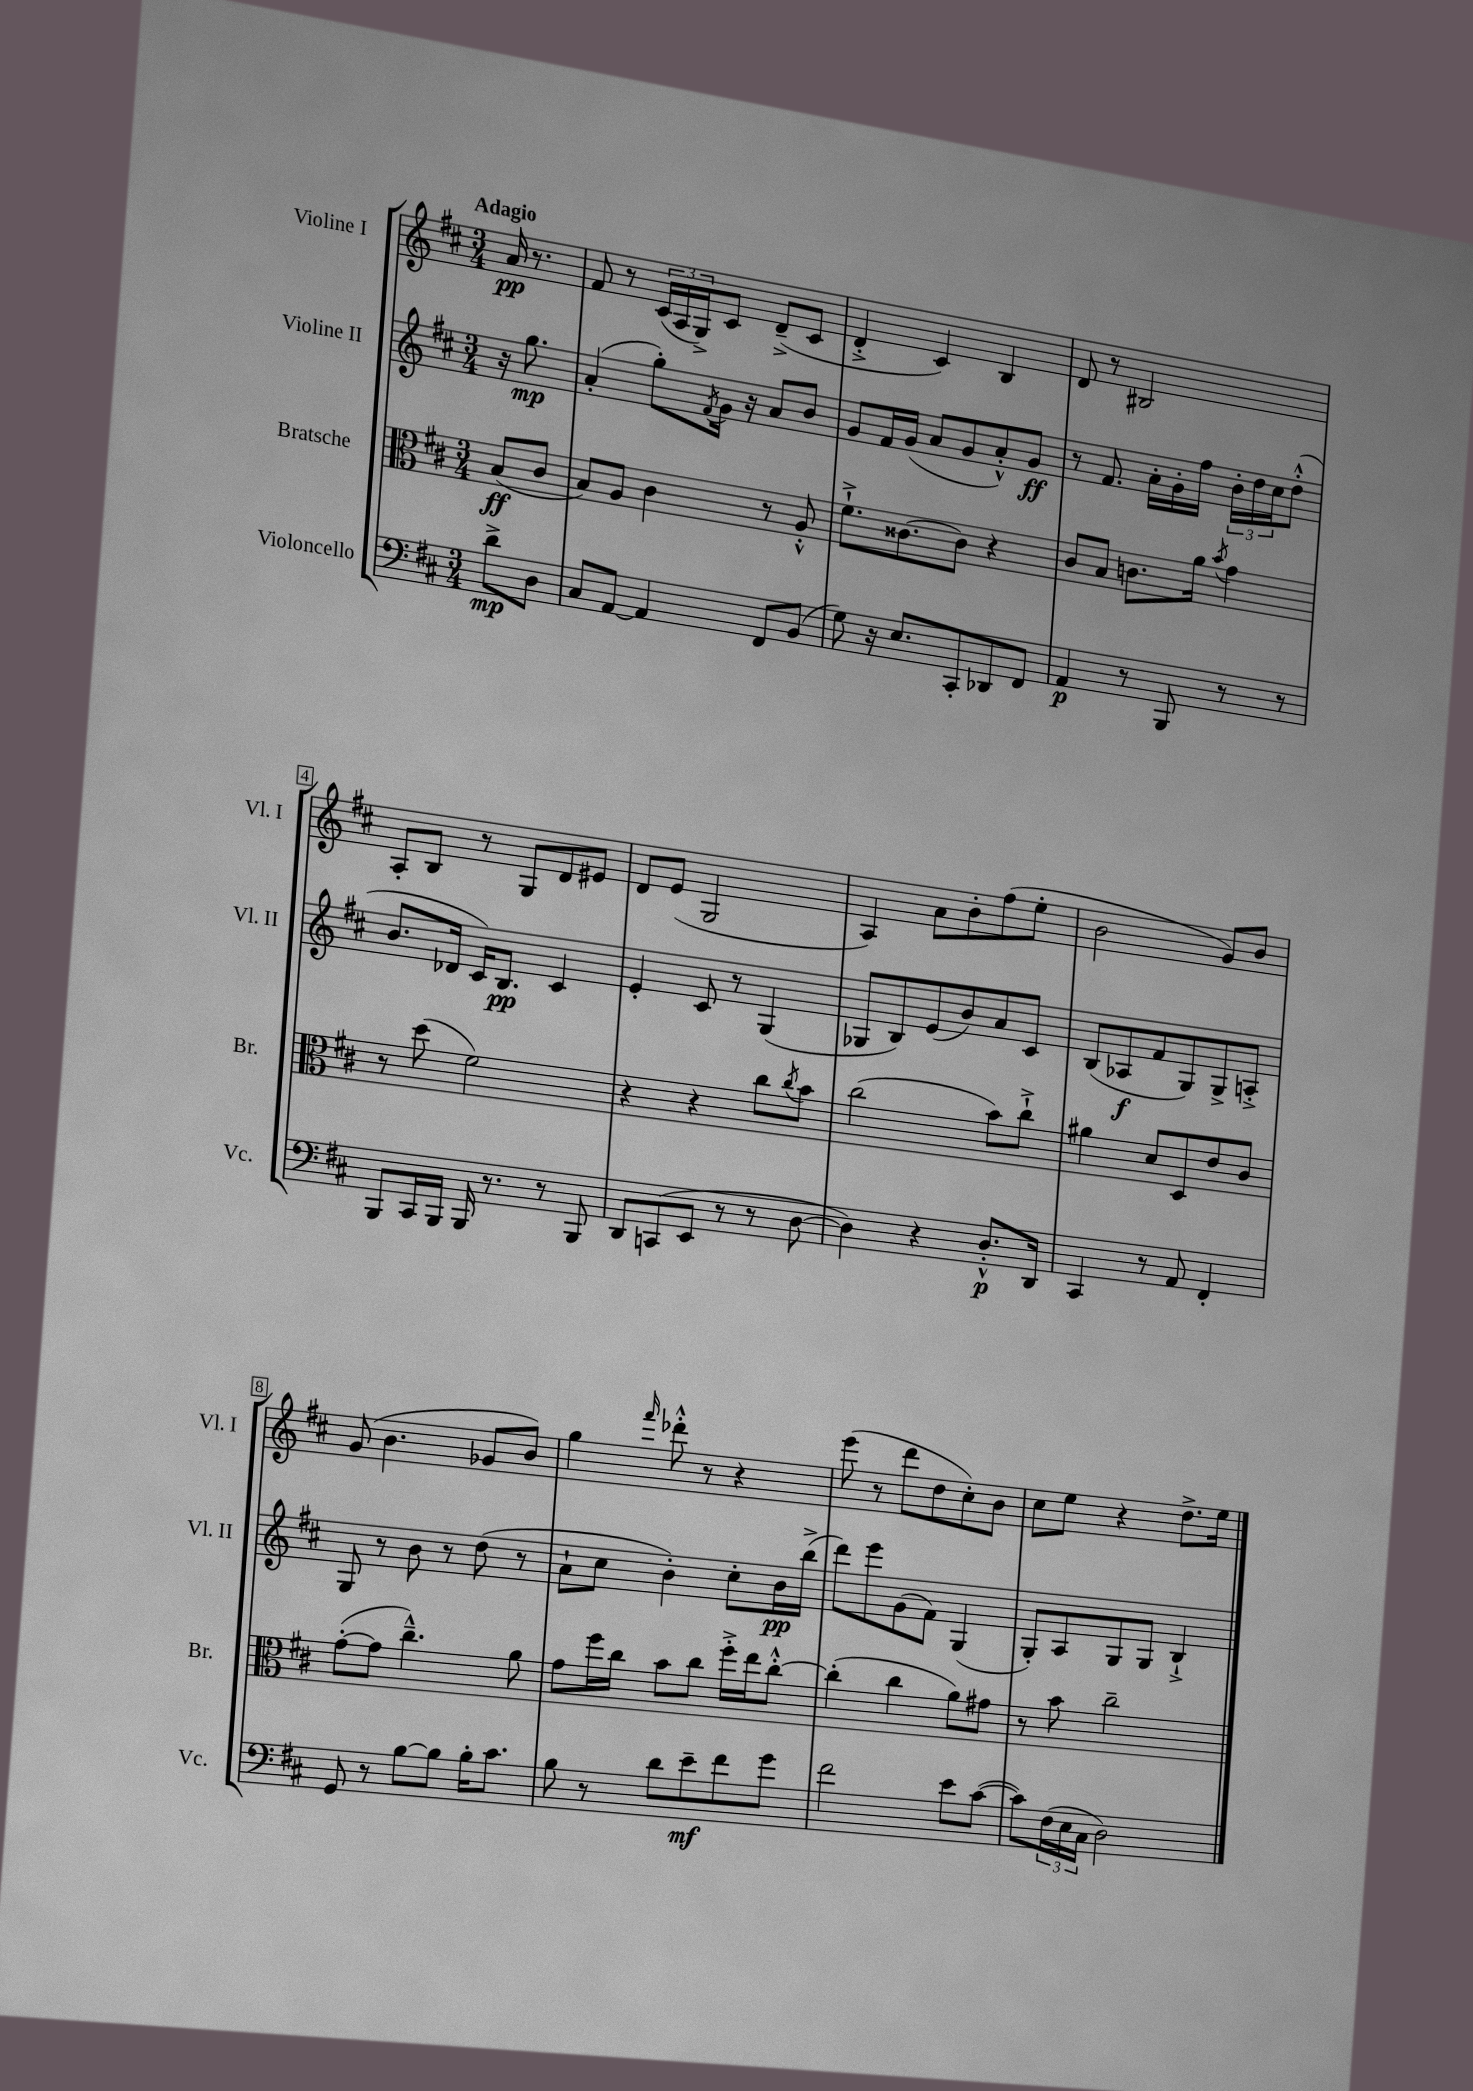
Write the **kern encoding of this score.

**kern	**kern	**kern	**kern
*staff4	*staff3	*staff2	*staff1
*clefF4	*clefC3	*clefG2	*clefG2
*k[f#c#]	*k[f#c#]	*k[f#c#]	*k[f#c#]
*M3/4	*M3/4	*M3/4	*M3/4
8d^	(8B	16r	16a
.	.	8.gg	8.r
8D	8c#	.	.
=	=	=	=
8C#	8B)	(4a'	8f#
[8AA	8A	.	8r
4AA]	4c#	8gg')	(24c#
.	.	.	24A
.	.	.	24G^)
.	.	8qf#	.
.	.	16g	8c#
.	.	16r	.
8FF#	8r	8a	(8d~^
(8BB	8A'^^	8b	8c#
=	=	=	=
8G)	8.f#`^	8g	4d'^
16r	.	16f#	.
8.E	[8.c##	(16g	.
.	.	8a	4c#)
8CC#'	8c##]	8g	.
8DD-	4r	8a'^^)	4B
8FF#	.	8g	.
=	=	=	=
4AA	8c#	8r	8d
.	8B	8.f#	8r
8r	8.c	.	2B#
.	.	16a'	.
8BBB	.	16g'	.
.	16a	16ff#	.
.	8qb	.	.
8r	4g	24b'	.
.	.	24dd	.
.	.	24cc#	.
8r	.	(8dd'^^	.
=	=	=	=
8BBB	8r	8.b	8A'
16CC#	(8dd	.	8B
16BBB	.	16d-	.
16BBB	2f#)	16c#)	8r
8.r	.	8.B	.
.	.	.	8G
8r	.	4c#	8d
8BBB	.	.	8e#
=	=	=	=
8DD	4r	4e'	8d
(8CC	.	.	(8e
8EE	4r	8c#	2G
8r	.	8r	.
8r	8cc#	(4G	.
.	8qcc#	.	.
[8D	8b	.	.
=	=	=	=
4D])	(2cc#	8G-	4A)
.	.	8B)	.
4r	.	(8e	8a
.	.	8b)	8b'
8.D'^^	8b)	8a	(8ff#
.	8cc#`^	8c#	8ee'
16DD	.	.	.
=	=	=	=
4CC#	4a#	(8B	2b
.	.	8A-	.
8r	8d	8f#	.
8AA	8D	8G)	.
4FF#'	8e	8G^	8g)
.	8c#	8A'^	8b
=	=	=	=
8GG	([8g'	8G	(8g
8r	8g]	8r	4.b
[8B	4.cc#~^^)	8b	.
8B]	.	8r	.
16B'	.	(8dd	8g-
8.c#	.	.	.
.	8a	8r	8b)
=	=	=	=
8B	8g	8a`	4gg
8r	16ff#	8cc#	.
.	16cc#	.	.
.	.	.	16qqfff#
8d	8b	4b')	8ddd-'^^
8e~	8cc#	.	8r
8f#	16ff#'^	8cc#'	4r
.	16ee	.	.
8g	[8cc#'^^	16b	.
.	.	(16bb^	.
=	=	=	=
2f#	(4cc#']	8ddd)	(8eee
.	.	8eee	8r
.	4cc#	(8g	8ddd
.	.	8f#)	8dd
8e	8a)	(4G	8cc#')
([8c#	8g#	.	8b
=	=	=	=
8c#])	8r	8G')	8cc#
(24F#	8b	8A	8ee
24E	.	.	.
24C#	.	.	.
2D)	2cc#~	8G	4r
.	.	8G	.
.	.	4B`^	8.dd^
.	.	.	16ee
==	==	==	==
*-	*-	*-	*-
